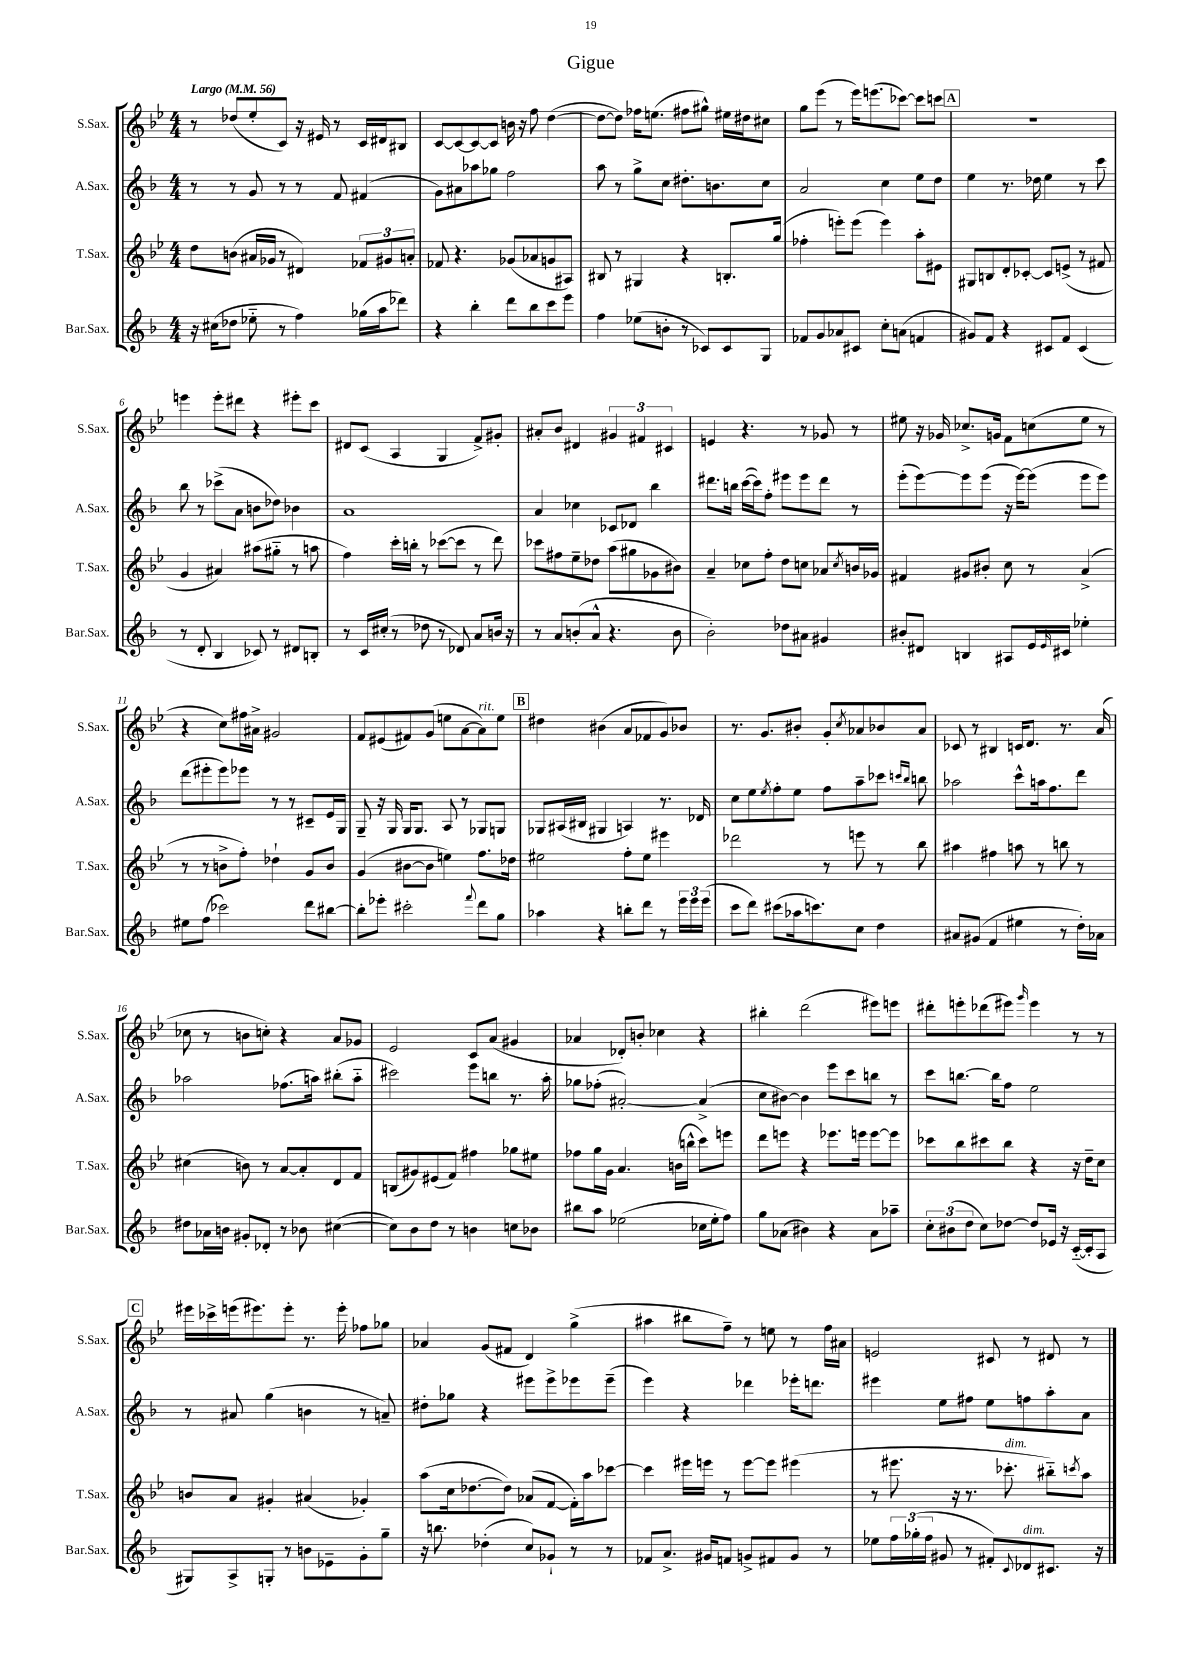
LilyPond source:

\header { title = "Gigue" }
<<
\new StaffGroup <<
\new Staff = "s0" \with { instrumentName = "S.Sax." shortInstrumentName = "S.Sax." } {
    \clef treble \key bes \major \numericTimeSignature \time 4/4 \tempo "Largo" 4 = 56
    r8 des''8( ees''8-. c'8) r16 eis'16 r8 c'16 dis'16 bis8 |
    c'8~ c'8~ c'8~ c'8 b'16 r16 f''8 d''4~( |
    d''8~ d''8) fes''16 e''8.( fis''8 gis''8-^) eis''16 dis''16 cis''8 |
    g''8 ees'''8( r8 ees'''16) e'''8.( ces'''8~) ces'''8 c'''8 |
    \mark \markup { \box "A" } R1 |
    e'''4 e'''8-. dis'''8 r4 eis'''8-. c'''8 |
    dis'8 c'8( a4 g4 f'8->) gis'8-. |
    ais'8-. bes'8 dis'4 \tuplet 3/2 { gis'4 fis'4 cis'4 } |
    e'4 r4. r8 ges'8 r8 |
    eis''8 r16 ges'16 ces''8.-> g'16 f'8 c''8( eis''8 r8 |
    r4 c''8) fis''16 ais'16-> gis'2 |
    f'8 eis'8( fis'8) g'8( e''8 a'8~ a'8^\markup { \italic "rit." }) e''8 |
    \mark \markup { \box "B" } dis''4 bis'4( a'8 fes'8 g'8) bes'8 |
    r8. g'8. bis'8-. g'8-. \acciaccatura { c''8 } aes'8 bes'8 aes'8 |
    ces'8 r8 bis4 c'16 d'8. r8. a'16( |
    ces''8 r8 b'8 c''8-.) r4 a'8 ges'8 |
    ees'2 c'8 a'8( gis'4 |
    aes'4 des'8-.) b'8-. ces''4 r4 |
    bis''4-. d'''2( eis'''8) e'''8 |
    dis'''8-. e'''8-. des'''8( eis'''8) \grace { g'''16 } eis'''4 r8 r8 |
    \mark \markup { \box "C" } eis'''16 ces'''16-> e'''16( eis'''8.) eis'''8-. r8. eis'''16-. fes''8 ges''8 |
    aes'4 g'8( fis'8 d'4) g''4->( |
    ais''4 bis''8 f''8--) r8 e''8 r8 f''16 ais'16 |
    e'2 cis'8 r8 dis'8 r8 \bar "|." |
}
\new Staff = "s1" \with { instrumentName = "A.Sax." shortInstrumentName = "A.Sax." } {
    \clef treble \key f \major \numericTimeSignature \time 4/4
    r8 r8 g'8 r8 r8 f'8 fis'4( |
    g'8) ais'8 aes''8 ges''8 f''2 |
    a''8 r8 g''8-> c''8 dis''8.-. b'8. c''8 |
    a'2 c''4 e''8 d''8 |
    \mark \markup { \box "A" } e''4 r8. des''16 e''4 r8 c'''8 |
    bes''8 r8 ces'''8->( a'8 b'8 des''8) bes'4 |
    a'1 |
    a'4 ces''4 ces'8 des'8 bes''4 |
    dis'''8. b''16 c'''16~( c'''16) f''8-. eis'''8 eis'''8 dis'''8 r8 |
    e'''8-.( e'''8~) e'''8 e'''8( r16 e'''16~) e'''8( e'''8 e'''8) |
    d'''8( eis'''8-. eis'''8) ees'''8 r8 r8 cis'8-- e'16 g16 |
    g8-- r16 g16 g16 g8. a8 r8 ges8 g8 |
    \mark \markup { \box "B" } ges8 ais16( bis16 gis4 a4) r8. des'16 |
    c''8 e''8 \acciaccatura { e''8 } f''8-. e''8 f''8 a''8-- ces'''8 \grace { c'''16 bes''16 } b''8 |
    aes''2 c'''8-^ a''16 f''8. d'''8 |
    aes''2 fes''8.( a''16) bis''8-.( a''8-_ |
    cis'''2) e'''8 b''8 r8. a''16-. |
    ges''8 fes''8-.( ais'2~-.) ais'4->( |
    c''8 bis'8~) bis'4 e'''8 c'''8 b''8 r8 |
    c'''8 b''8.~ b''16 f''8 e''2 |
    \mark \markup { \box "C" } r8 ais'8 g''4( b'4 r8 a'8--) |
    dis''8-. ges''8 r4 eis'''8 eis'''8-> ees'''8 ees'''8--( |
    e'''4) r4 des'''4 ees'''16-. d'''8. |
    eis'''4 e''8 fis''8 e''8 f''8 a''8-. a'8 \bar "|." |
}
\new Staff = "s2" \with { instrumentName = "T.Sax." shortInstrumentName = "T.Sax." } {
    \clef treble \key bes \major \numericTimeSignature \time 4/4
    d''8 b'8( ais'16 ges'16 r8 dis'4) \tuplet 3/2 { fes'8 gis'8 a'8-. } |
    fes'8 r4. ges'8( aes'8 g'8 ais8) |
    bis8 r8 gis4 r4 b8.-. g''16( |
    fes''4-. e'''8-.) e'''8( e'''4) a''8-. eis'8 |
    \mark \markup { \box "A" } gis8 b8 d'8-. ces'8~-. ces'8 e'8->( r8 fis'8 |
    g'4 ais'4) ais''8( gis''8-_ r8 a''8 |
    f''4) c'''16-. b''16-. r8 ces'''8~( ces'''8 r8 d'''8) |
    ces'''8 fis''8 ees''8-- des''8 a''8( gis''8 ges'8 bis'8) |
    a'4-- ces''8 f''8-. d''8 c''8 aes'8 \acciaccatura { c''8 } b'16 ges'16 |
    fis'4 gis'8 bis'8-. c''8 r8 a'4->( |
    r8 r8 b'8-> f''8-.) des''4-! g'8 b'8 |
    g'4( bis'8~ bis'8 e''4) f''8. des''16 |
    \mark \markup { \box "B" } eis''2 f''8-. eis''8 eis'''4 |
    des'''2 r8 e'''8 r8 bes''8 |
    ais''4 fis''4 a''8 r8 b''8 r8 |
    cis''4( b'8) r8 a'8~ a'8-. d'8 f'8 |
    b8( gis'8) eis'8( f'8) fis''4 ges''8 eis''8 |
    fes''8 g''16 g'16 a'4. b'16( b''16-^ c'''8) e'''8 |
    d'''8 e'''8 r4 ees'''8. e'''16 e'''8~ e'''8 |
    ces'''8 bes''8 cis'''8 bes''8 r4 r16 d''16-- c''8 |
    \mark \markup { \box "C" } b'8 a'8 gis'4-. ais'4( ges'4-.) |
    a''8( c''16 des''8.~ des''8) aes'8( f'8~ f'16-.) a''16 ces'''8~ |
    ces'''4 eis'''16 e'''16 r8 e'''8~ e'''8 eis'''4( |
    r8 eis'''8. r16 r8. ces'''8.-.^\markup { \italic "dim." } bis''8-_) \acciaccatura { c'''8 } a''8 \bar "|." |
}
\new Staff = "s3" \with { instrumentName = "Bar.Sax." shortInstrumentName = "Bar.Sax." } {
    \clef treble \key f \major \numericTimeSignature \time 4/4
    r16 cis''16( des''8 ees''8-_ r8 f''4) ges''16( a''16 des'''8) |
    r4 bes''4-. d'''8 bes''8 c'''8 e'''8 |
    f''4 ees''8( b'8-. r8 ces'8) ces'8 g8 |
    fes'8 g'8 aes'8 cis'8 c''8-. a'8( f'4 |
    \mark \markup { \box "A" } gis'8) f'8 r4 cis'8 f'8 cis'4( |
    r8 d'8-. bes4 ces'8) r8 dis'8 b8-. |
    r8 c'16 cis''16-.( r8 des''8 r8 des'8) a'8 b'16 r16 |
    r8 a'8 b'8-.( a'8-^ r4. b'8 |
    bes'2-.) des''8 ais'8 gis'4 |
    bis'8-. dis'8 b4 ais8 e'16 \grace { e'16 } cis'16 ees''4-. |
    eis''8 f''8( ces'''2) d'''8 bis''8~ |
    bis''8-. ees'''8-. cis'''2-. \appoggiatura { f'''8 } d'''8 g''8 |
    \mark \markup { \box "B" } aes''4 r4 b''8-. d'''8 r8 \tuplet 3/2 { e'''16 e'''16 e'''16( } |
    c'''8 d'''8) cis'''8( aes''16 c'''8.) c''8 d''4 |
    ais'8 gis'8( f'4 eis''4 r8 d''16-.) aes'16 |
    dis''8 aes'16 b'16 gis'8-. des'8-. r8 bes'8 cis''4~( |
    cis''8) bes'8 d''8 r8 b'4 c''8 bes'8 |
    bis''8 a''8 ees''2( ces''16 ees''16-. f''8) |
    g''8 aes'8( bis'4) r4 aes'8 aes''8-- |
    \tuplet 3/2 { c''8-. bis'8( d''8 } c''8) des''8~ des''8 ees'16 r16 c'16~-_( c'16-. a8 |
    \mark \markup { \box "C" } gis8) a8-> g8-. r8 b'8 ees'8-- g'8-. g''8-- |
    r16 b''8. des''4-.( c''8) ges'8-! r8 r8 |
    fes'8 a'8.-> gis'16 f'8 g'8-> fis'8 g'8 r8 |
    ees''8 \tuplet 3/2 { f''16 ges''16-.( f''16 } gis'8 r8 fis'8-.) \appoggiatura { c'8 } des'8^\markup { \italic "dim." } cis'8. r16 \bar "|." |
}
>>
>>
